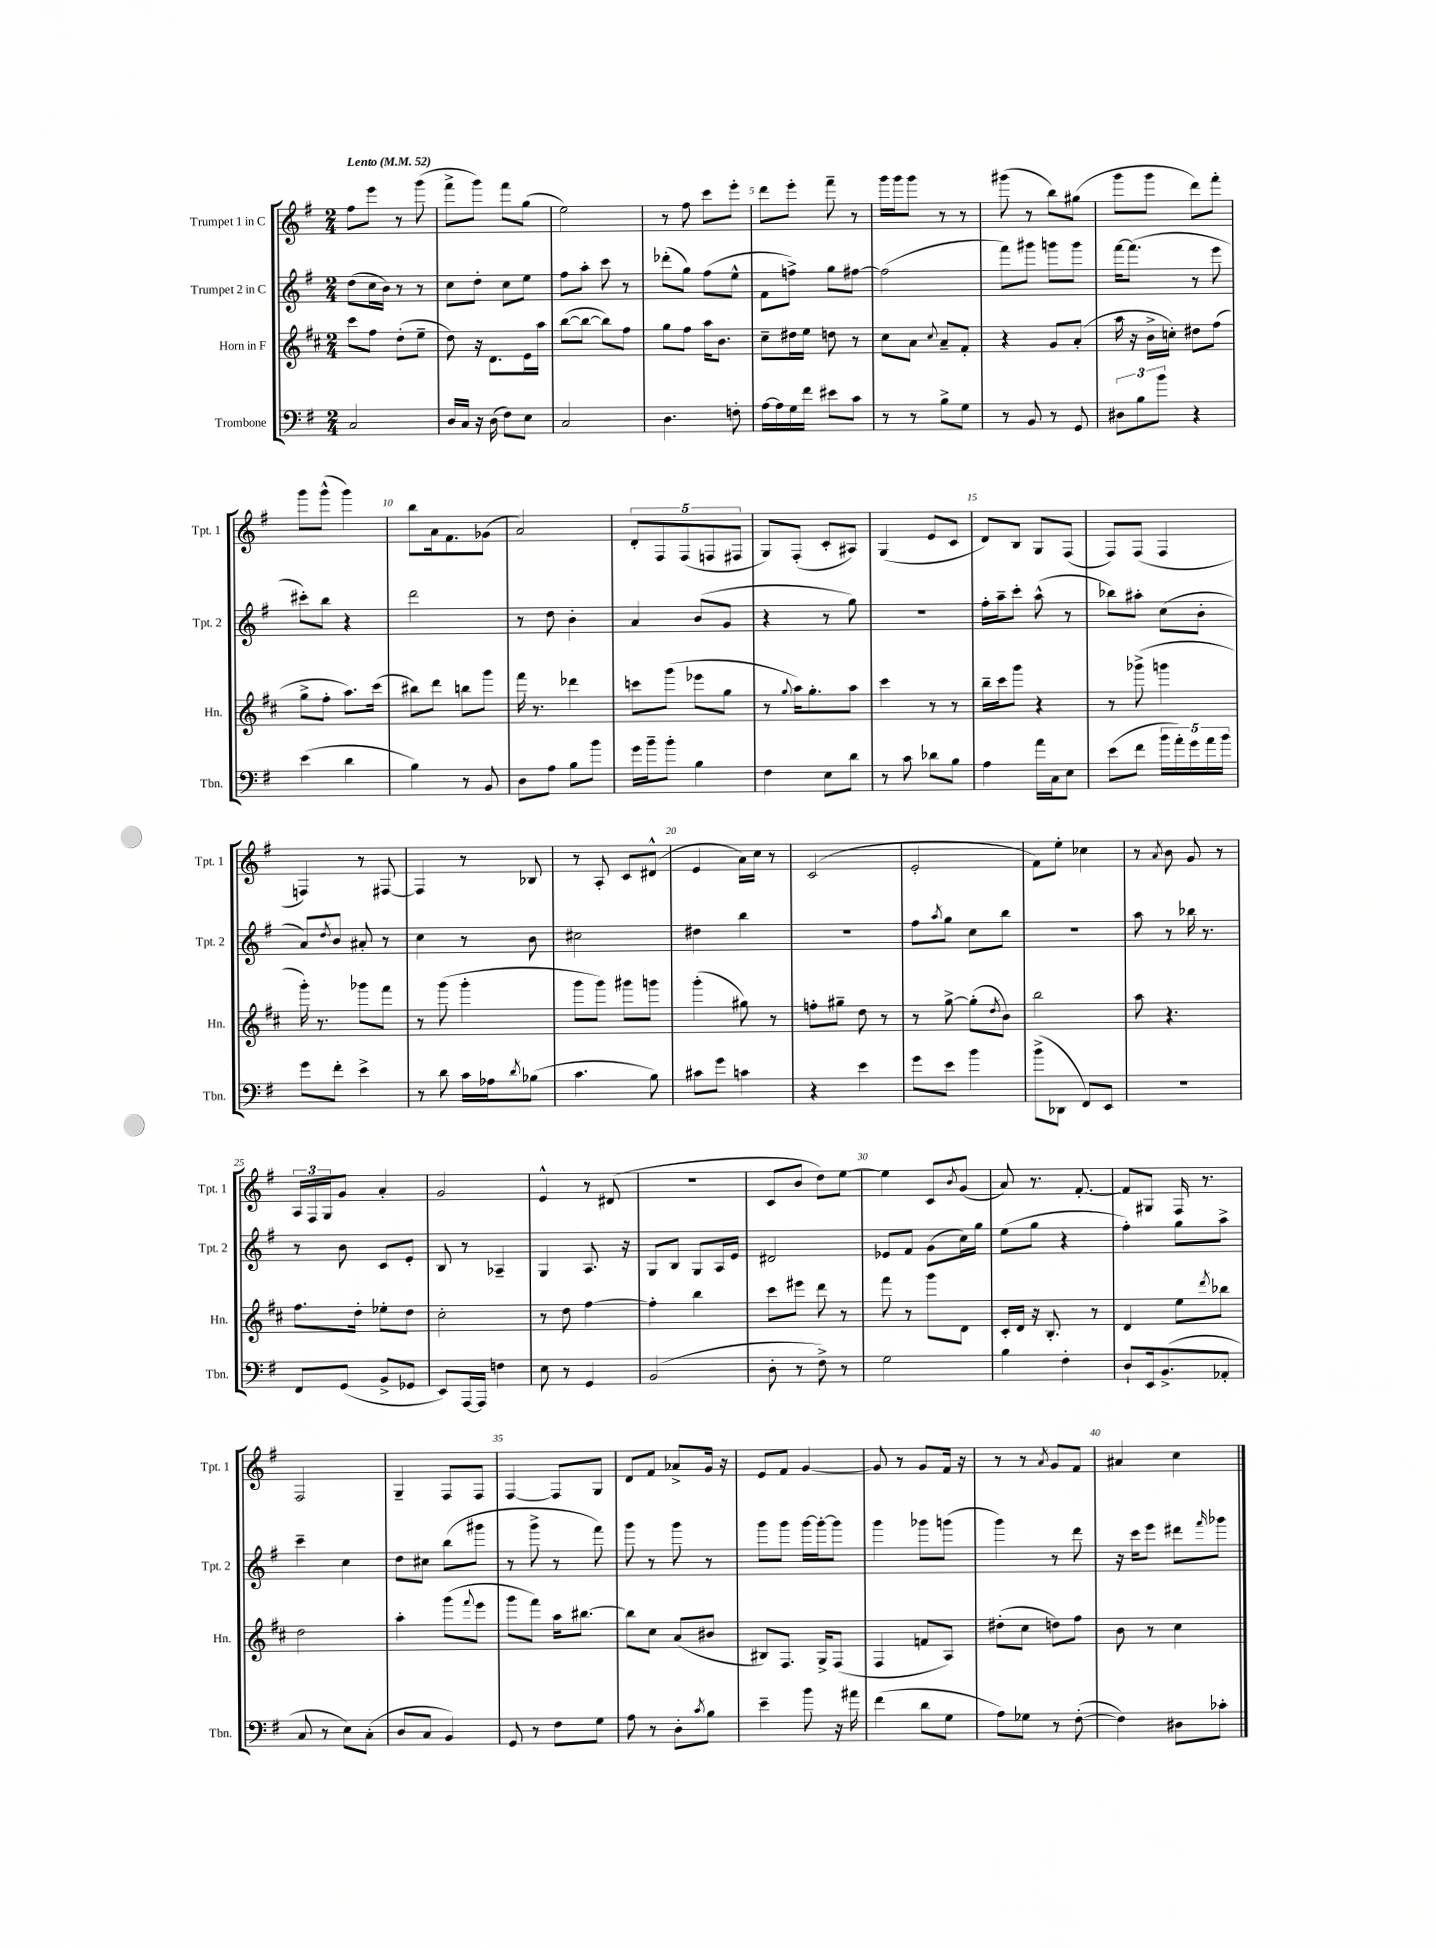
<<
\new StaffGroup <<
\new Staff = "s0" \with { instrumentName = "Trumpet 1 in C" shortInstrumentName = "Tpt. 1" } {
    \clef treble \key g \major \numericTimeSignature \time 2/4 \tempo "Lento" 4 = 52
    fis''8 e'''8 r8 g'''8( |
    fis'''8-> g'''8) fis'''8 g''8( |
    e''2) |
    r8 fis''8 c'''8 e'''8-. |
    d'''8 e'''8-. fis'''8-- r8 |
    g'''16 g'''16 g'''8 r8 r8 |
    gis'''8( r8 b''8) gis''8( |
    g'''8 g'''8 d'''8) fis'''8-. |
    g'''8 g'''8-^( g'''4) |
    b''8 a'16 fis'8. ges'8( |
    a'2) |
    \tuplet 5/4 { d'8-. fis8 fis8( f8 fis8 } |
    g8) fis8-.( c'8-. ais8) |
    g4( e'8 c'8 |
    d'8) b8 g8 fis8( |
    fis8) fis8( fis4 |
    f4) r8 fis8~ |
    fis4 r8 bes8 |
    r8 a8-. c'8 dis'8-^( |
    e'4 a'16) c''16 r8 |
    c'2( |
    e'2-. |
    fis'8) e''8-. ces''4 |
    r8 \acciaccatura { a'8 } b'8 g'8 r8 |
    \tuplet 3/2 { a16 fis16 g16 } g'8 a'4-. |
    g'2 |
    e'4-^ r8 dis'8( |
    r2 |
    c'8 b'8 d''8) e''8~ |
    e''4 c'8 \acciaccatura { b'8 } g'8( |
    a'8) r8. fis'8.~-. |
    fis'8 gis8 fis16 r8. |
    fis2 |
    g4-- fis8 fis8 |
    fis4~ fis8 g8 |
    d'8 fis'8 aes'8-> g'16 r16 |
    e'8 fis'8 g'4~ |
    g'8 r8 g'8 fis'16 r16 |
    r8 r8 \acciaccatura { a'8 } g'8 fis'8 |
    ais'4 c''4 \bar "|." |
}
\new Staff = "s1" \with { instrumentName = "Trumpet 2 in C" shortInstrumentName = "Tpt. 2" } {
    \clef treble \key g \major \numericTimeSignature \time 2/4
    d''8( c''16 b'16) r8 r8 |
    c''8 d''8-. c''8 e''8 |
    fis''8 a''8-. c'''8 r8 |
    des'''8-.( g''8) fis''8( e''8-^ |
    fis'8 f''8->) g''8 fis''8~ |
    fis''2( |
    fis'''8) gis'''8 g'''8 g'''8 |
    fis'''16~ fis'''8.( r8 e'''8 |
    cis'''8-.) b''8 r4 |
    d'''2 |
    r8 d''8 b'4-. |
    a'4 b'8( g'8 |
    r4 r8 g''8) |
    r2 |
    fis''16-. a''16-- c'''8-. a''8-^( r8 |
    bes''8) ais''8-. c''8( b'8-. |
    a'8) \acciaccatura { d''8 } b'8 ais'8-. r8 |
    c''4 r8 b'8 |
    cis''2 |
    dis''4 b''4 |
    R2 |
    fis''8 \acciaccatura { a''8 } g''8 c''8 b''8 |
    R2 |
    a''8 r8 bes''16 r8. |
    r8 b'8 c'8 e'8-. |
    b8 r8 aes4-- |
    g4 a8. r16 |
    g8 b8 g8 a16 e'16 |
    dis'2 |
    ees'8 fis'8 g'8( c''16) g''16 |
    e''8( g''8 r4 |
    fis''4-.) g''8 a''8-> |
    c'''4-- c''4 |
    d''8 cis''8 b''8( gis'''8 |
    r8 g'''8-> r8 fis'''8) |
    g'''8 r8 g'''8 r8 |
    g'''8 g'''8 g'''16~ g'''16~-. g'''8 |
    g'''4 ges'''8 g'''8( |
    g'''4) r8 d'''8 |
    r16 c'''16 e'''8 dis'''8 \grace { fis'''16 } ges'''8 \bar "|." |
}
\new Staff = "s2" \with { instrumentName = "Horn in F" shortInstrumentName = "Hn." } {
    \clef treble \key d \major \numericTimeSignature \time 2/4
    cis'''8 fis''8 d''8-.( e''8-- |
    d''8) r16 d'8. e'16 a''16 |
    b''8~( b''8~ b''8) fis''8 |
    g''8 fis''8 a''16 b'8. |
    cis''8-- dis''16 e''16 d''8 r8 |
    cis''8 a'8 \appoggiatura { cis''8 } a'8-- fis'8-. |
    r4 g'8 a'8-.( |
    a''16 r16 b'16-> c''16-.) dis''8 fis''8( |
    g''8-> fis''8-. a''8.) cis'''16( |
    bis''8) d'''8 b''8 g'''8 |
    fis'''16 r8. des'''4 |
    c'''8 g'''8( ees'''8 g''8 |
    r8 \appoggiatura { g''8 } a''16) g''8.-. a''8 |
    cis'''4 r8 r8 |
    b''16-- cis'''16 g'''8 r4 |
    r8 ges'''8->( g'''4 |
    g'''16-.) r8. ges'''8 fis'''8 |
    r8 g'''8( g'''4-. |
    g'''8 g'''8) gis'''8 g'''8 |
    g'''4-.( gis''8) r8 |
    f''8-. gis''8-- d''8 r8 |
    r8 g''8~-> g''8-.( \acciaccatura { d''8 } b'8) |
    b''2 |
    a''8 r4. |
    fis''8. d''16-. ees''8-. d''8 |
    cis''2-. |
    r8 d''8 fis''4~ |
    fis''4-. b''4 |
    cis'''8 eis'''8 d'''8 r8 |
    fis'''8 r8 g'''8 d'8 |
    cis'16-. d'16 r16 b8.-. r8 |
    d'4 e''8 \acciaccatura { d'''8 } bes''8 |
    d''2 |
    a''4-. g'''8( \appoggiatura { fis'''8 } e'''8 |
    g'''8 fis'''8) a''16 bis''8.~ |
    bis''8 cis''8 a'8( bis'8 |
    bis8) fis8. g16-> fis8( |
    fis4 f'8 a8) |
    dis''8-.( cis''8 d''8) fis''8 |
    b'8 r8 cis''4 \bar "|." |
}
\new Staff = "s3" \with { instrumentName = "Trombone" shortInstrumentName = "Tbn." } {
    \clef bass \key g \major \numericTimeSignature \time 2/4
    c2 |
    d16 c16 r16 d16( fis8) e8 |
    c2 |
    d4. f8-. |
    a16~ a16 g16 fis'16 eis'8 c'8 |
    r8 r8 b8-> g8 |
    r8 b,8 r8 g,8 |
    \tuplet 3/2 { dis8 b8 b'8 } r4 |
    e'4( d'4 |
    b4) r8 b,8 |
    d8 a8 b8 b'8 |
    g'16 b'16-- b'8-. b4 |
    fis4 e8 d'8 |
    r8 c'8 des'8 b8 |
    a4 a'16 c16 e8 |
    e'8( fis'8 \tuplet 5/4 { b'16 a'16-.) g'16 a'16 b'16 } |
    g'8 fis'8-. e'4-> |
    r8 d'8 c'16 aes16 \acciaccatura { d'8 } bes8( |
    c'4. b8) |
    cis'8 g'8 c'4 |
    r4 e'4 |
    g'8 e'8 b'4 |
    b'8->( des,8 fis,8) e,8 |
    r2 |
    fis,8 g,8( b,8-> ges,8 |
    e,8) a,,16~ a,,16 f4 |
    e8 r8 g,4 |
    b,2( |
    d8-. r8 fis8->) r8 |
    g2 |
    b4 fis4-. |
    d8-! e,16 b,8.->( aes,8-. |
    c8 r8 e8) c8-.( |
    d8 c8 b,4) |
    g,8 r8 fis8 g8 |
    a8 r8 d8-. \acciaccatura { c'8 } b8 |
    e'4-- b'8 r16 ais'16 |
    fis'4( d'8 g8 |
    a8) ges8 r8 fis8~-.( |
    fis4) dis8 ces'8-. \bar "|." |
}
>>
>>
\layout { \context { \Score \override BarNumber.break-visibility = ##(#f #t #t) barNumberVisibility = #(every-nth-bar-number-visible 5) } }
